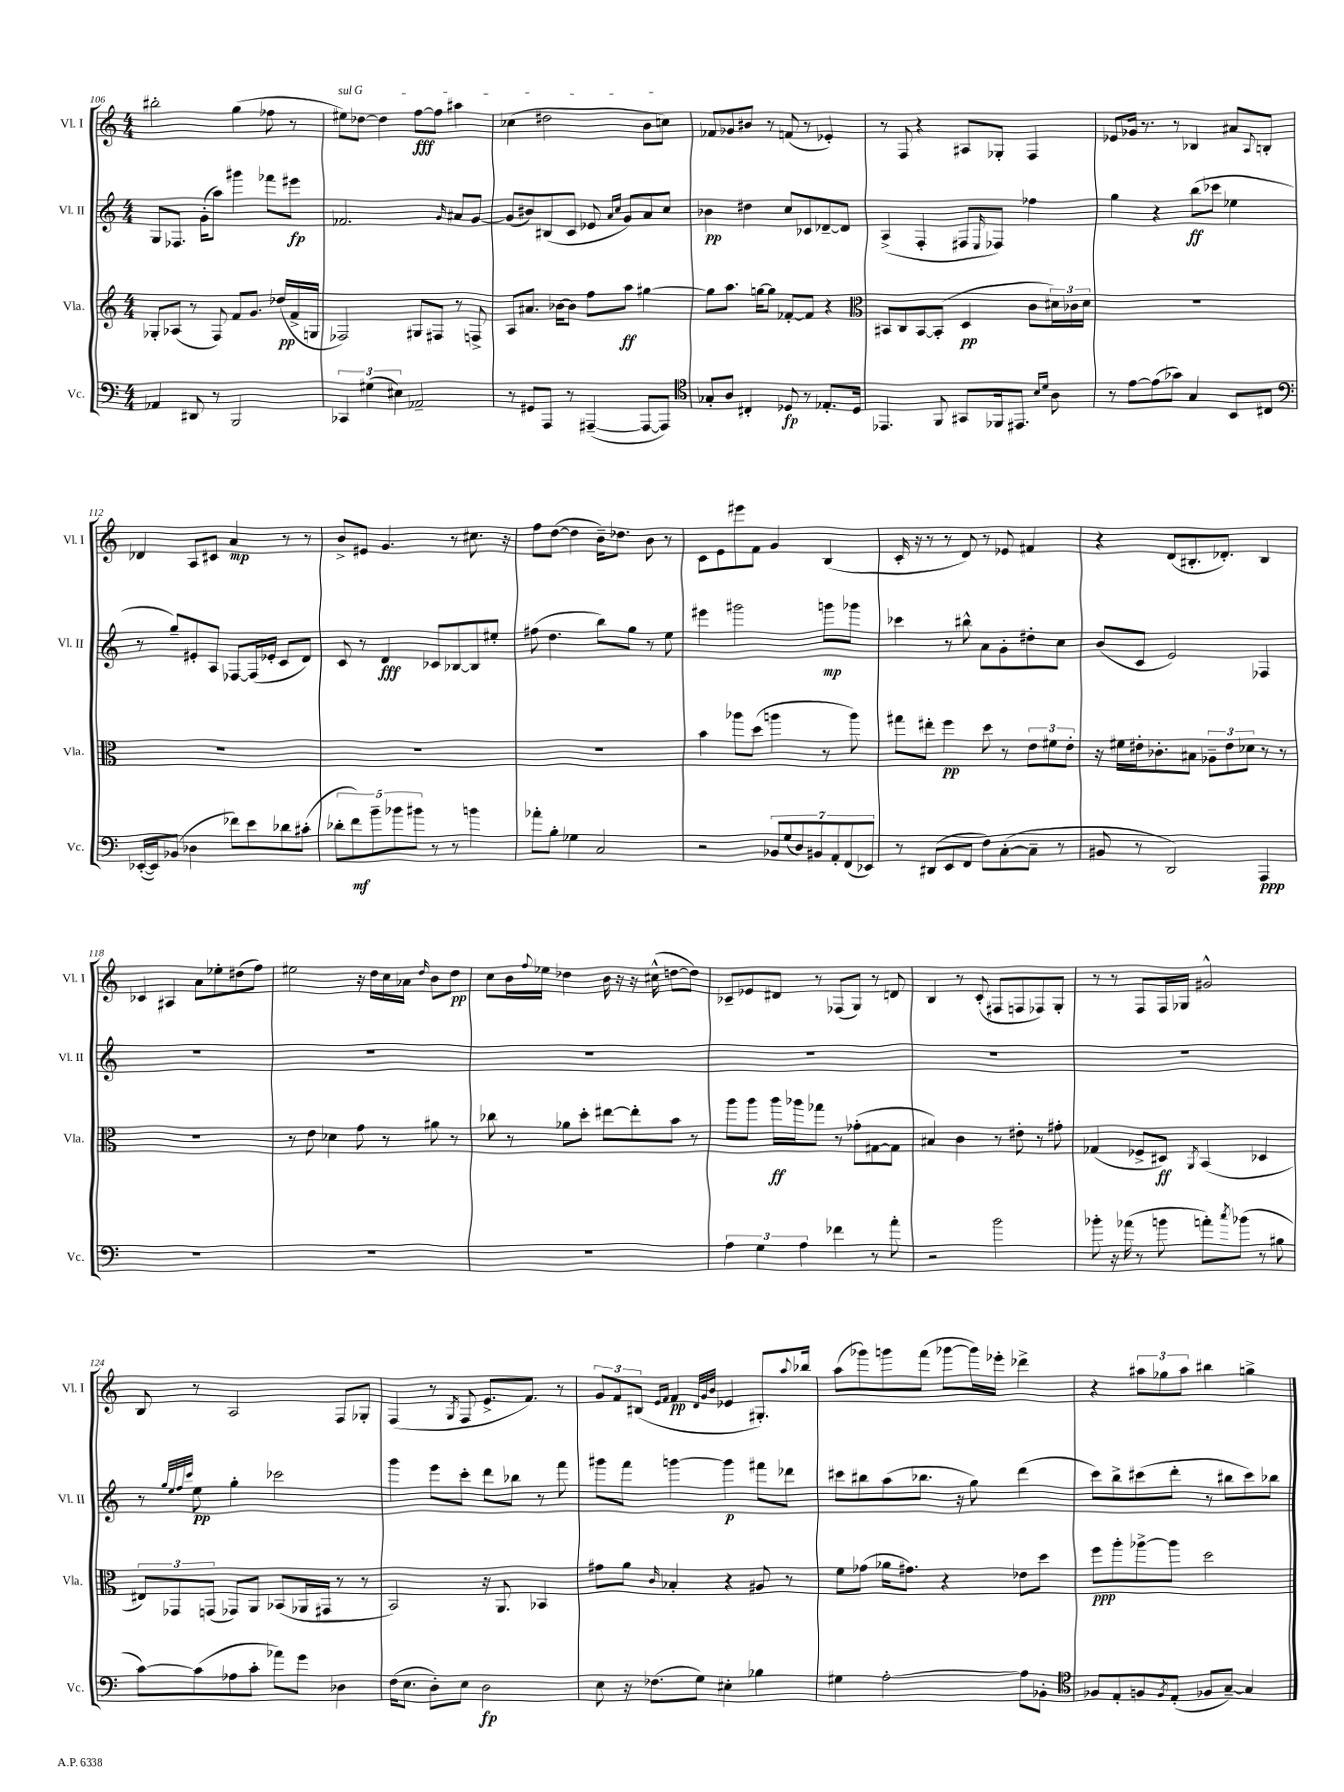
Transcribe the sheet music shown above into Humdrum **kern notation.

**kern	**dynam	**kern	**dynam	**kern	**dynam	**kern	**dynam
*part4	*part4	*part3	*part3	*part2	*part2	*part1	*part1
*staff4	*staff4	*staff3	*staff3	*staff2	*staff2	*staff1	*staff1
*I"Vc.	*	*I"Vla.	*	*I"Vl. II	*	*I"Vl. I	*
*I'Vc.	*	*I'Vla.	*	*I'Vl. II	*	*I'Vl. I	*
*clefF4	*	*clefG2	*	*clefG2	*	*clefG2	*
*k[]	*	*k[]	*	*k[]	*	*k[]	*
*M4/4	*	*M4/4	*	*M4/4	*	*M4/4	*
=106	=106	=106	=106	=106	=106	=106	=106
4AA-X/	.	8G-X'/L	.	8G/L	.	2bb#X'\	.
.	.	(8A-X/J	.	8.F-X/J	.	.	.
8DD#X/	.	8r	.	.	.	.	.
.	.	.	.	(16g'\KL	.	.	.
8r	.	8F/)	.	8aa\J)	.	.	.
2BBB/	.	8f/L	.	4ggg#X\	.	(4gg\	.
.	.	8.g/J	.	.	.	.	.
.	.	.	.	8fff-X\L	.	8ff-X\	.
.	.	(16dd-X/LL	pp	.	.	.	.
.	.	16f^/	.	8eee#X\J	fp	8r	.
.	.	16Gn/JJ	.	.	.	.	.
=107	=107	=107	=107	=107	=107	=107	=107
!	!	!	!	!	!	!LO:TX:a:i:t=sul G	!
6CC-X/	.	2F-X/)	.	2.f-X/	.	8ee#X\L)	.
.	.	.	.	.	.	[8dd-X\J	.
(6G#X\	.	.	.	.	.	.	.
.	.	.	.	.	.	4dd-\]	.
6E#X\)	.	.	.	.	.	.	.
2AA-X~/	.	8G#X/L	.	.	.	[8ff\L	fff
.	.	8F#X/J	.	.	.	8ff\J]	.
.	.	.	.	16qqg/	.	.	.
.	.	8r	.	8a#X/L	.	4aa#X\	.
.	.	8Fn^/	.	[8g/J	.	.	.
=108	=108	=108	=108	=108	=108	=108	=108
8r	.	8A/L	.	(8g/L]	.	(4cc-X\	.
8GG#X/L	.	8.a#X/J	.	8b#X/)	.	.	.
8AAA/J	.	.	.	(8B#X/	.	2dd#X\	.
.	.	[16b-X\KL	.	.	.	.	.
8r	.	8b-\J]	.	8c/J	.	.	.
([4AAA#X~/	.	8ff\L	.	8e-X/	.	.	.
.	.	.	.	16qqa/LL	.	.	.
.	.	.	.	16qqcc/JJ	.	.	.
.	.	8aa\J	ff	8g/L)	.	.	.
8AAA#/L_	.	[4gg#X\	.	8a/	.	8b\L	.
8AAA#/J])	.	.	.	8cc/J	.	8ccn\J)	.
=109	=109	=109	=109	=109	=109	=109	=109
*clefC4	*	*	*	*	*	*	*
8G-X'/L	.	8gg#\L]	.	4b-X\	pp	8f-X/L	.
8A/J	.	8.aa\J	.	.	.	8g-X/	.
4C#X'/	.	.	.	4dd#X\	.	8b#X/J	.
.	.	[16ggn\KL	.	.	.	.	.
.	.	8gg\J]	.	.	.	8r	.
8D-X/	fp	[8f-X'/L	.	8cc/L	.	(8fn/	.
8r	.	8f-/J]	.	8c-X/	.	8r	.
8.E-X'/L	.	4r	.	[8d-X~/	.	4e-X'/)	.
.	.	.	.	8d-/J]	.	.	.
16D-/Jk	.	.	.	.	.	.	.
=110	=110	=110	=110	=110	=110	=110	=110
*	*	*clefC3	*	*	*	*	*
4.EE-X/	.	8BB#X/L	.	(4A^/	.	8r	.
.	.	8C/	.	.	.	8F/	.
.	.	[8BB#/	.	4F'/	.	4r	.
8FF/	.	(8BB#'/J]	.	.	.	.	.
8GG#X/L	.	4D/	pp	8F#X/L	.	8A#X/L	.
.	.	.	.	16qqE/	.	.	.
16FF-X/k	.	.	.	8F-X/J)	.	8G-X'/J	.
8.EE#X/J	.	.	.	.	.	.	.
.	.	8c\L	.	4ff-X\	.	4F/	.
16qqB/LL	.	.	.	.	.	.	.
16qqd/JJ	.	.	.	.	.	.	.
8A\	.	24d#X\L)	.	.	.	.	.
.	.	24c-X\	.	.	.	.	.
.	.	24d#\JJ	.	.	.	.	.
=111	=111	=111	=111	=111	=111	=111	=111
8r	.	1r	.	4gg\	.	8e-X/L	.
[8e\L	.	.	.	.	.	16g-X/Jk	.
.	.	.	.	.	.	8.r	.
(8e\]	.	.	.	4r	.	.	.
8g-X\J)	.	.	.	.	.	8r	.
4G/	.	.	.	(8bb\L	ff	4B-X/	.
.	.	.	.	8ccc-X\J	.	.	.
8BB/L	.	.	.	4ee-X\	.	8a#X/L	.
.	.	.	.	.	.	8qqA/	.
8C#X/J	.	.	.	.	.	8Bn'/J	.
!!LO:LB:g=z
=112	=112	=112	=112	=112	=112	=112	=112
*clefF4	*	*	*	*	*	*	*
([16EE-X'/LL	.	1r	.	8r	.	4d-X/	.
16EE-/J])	.	.	.	.	.	.	.
(8BB-X/J	.	.	.	8gg~/L)	.	.	.
4D-X\	.	.	.	8e#X'/	.	8A/L	.
.	.	.	.	8A/J	.	8c#X/J	.
8f-X\L)	.	.	.	[8F-X/L	.	4a/	mp
8e\	.	.	.	(16F-/L]	.	.	.
.	.	.	.	16e-X'/JJ	.	.	.
8d-X\	.	.	.	8c/L	.	8r	.
(8c#X'\J	.	.	.	8d/J)	.	8r	.
=113	=113	=113	=113	=113	=113	=113	=113
10d-X'\L	.	1r	.	8c/	.	8b^/L	.
10f\)	mf	.	.	.	.	.	.
.	.	.	.	8r	.	8e#X/J	.
10b~\	.	.	.	.	.	.	.
.	.	.	.	4d/	fff	4.g/	.
10b-X\	.	.	.	.	.	.	.
10b#X\J	.	.	.	.	.	.	.
8r	.	.	.	8c-X/L	.	.	.
8r	.	.	.	[8B-X/	.	8r	.
4bn\	.	.	.	8B-/]	.	8.cc#X\	.
.	.	.	.	8ee#X'/J	.	.	.
.	.	.	.	.	.	16r	.
=114	=114	=114	=114	=114	=114	=114	=114
8a-X'\L	.	1r	.	(8ff#X\	.	8ff\L	.
8B'\J	.	.	.	4.dd\	.	([8dd\J	.
4G-X\	.	.	.	.	.	4dd\]	.
2C/	.	.	.	8bb\L)	.	16b~\KL)	.
.	.	.	.	.	.	8.dd-X\J	.
.	.	.	.	8gg\J	.	.	.
.	.	.	.	8r	.	8b\	.
.	.	.	.	8ee\	.	8r	.
=115	=115	=115	=115	=115	=115	=115	=115
2r	.	4b\	.	4eee#X\	.	8c\L	.
.	.	.	.	.	.	8e\	.
.	.	8aa-X\L	.	2ggg#X\	.	8eee#X\	.
.	.	(8dd\J	.	.	.	8f\J	.
14BB-X/L	.	4aan\	.	.	.	4g/	.
(14G/	.	.	.	.	.	.	.
14D/)	.	.	.	.	.	.	.
14BB#X/	.	.	.	.	.	.	.
.	.	8r	.	8gggn\L	mp	(4B/	.
14AA'/	.	.	.	.	.	.	.
(14FF/	.	.	.	.	.	.	.
.	.	8aa\)	.	8ggg-X\J	.	.	.
14EE-X/J)	.	.	.	.	.	.	.
=116	=116	=116	=116	=116	=116	=116	=116
8r	.	8gg#X\L	.	4ccc-X\	.	16c'/	.
.	.	.	.	.	.	16r	.
(8DD#X/L	.	8ee#X'\J	.	.	.	8r	.
8EE/	.	4ff\	pp	8r	.	8r	.
8FF/J	.	.	.	8bb#X^^\	.	8d/)	.
8F\L)	.	8dd\	.	8a\L	.	8r	.
([8C'\	.	8r	.	8g'\	.	8e-X/	.
8C~\J]	.	12e\L	.	8dd#X'\	.	4f#X/	.
.	.	12f#X\	.	.	.	.	.
8r	.	.	.	8cc\J	.	.	.
.	.	12e'\J	.	.	.	.	.
=117	=117	=117	=117	=117	=117	=117	=117
8BB#X/	.	16r	.	(8b/L	.	4r	.
.	.	16f#X\LL	.	.	.	.	.
8r	.	16e#X'\J	.	8c/J	.	.	.
.	.	8.c-X'\	.	.	.	.	.
2DD/)	.	.	.	2e/)	.	(8d/L	.
.	.	8B#X\J	.	.	.	8.B#X'/	.
.	.	12A-X~\L	.	.	.	.	.
.	.	.	.	.	.	8.d-X'/J)	.
.	.	12e#\	.	.	.	.	.
.	.	12d-X\J	.	.	.	.	.
4AAA/	ppp	8r	.	4F-X/	.	4B#/	.
.	.	8r	.	.	.	.	.
!!LO:LB:g=z
=118	=118	=118	=118	=118	=118	=118	=118
1r	.	1r	.	1r	.	4c-X/	.
.	.	.	.	.	.	4A#X/	.
.	.	.	.	.	.	8a\L	.
.	.	.	.	.	.	8ee-X'\	.
.	.	.	.	.	.	(8dd#X\	.
.	.	.	.	.	.	8ff\J)	.
=119	=119	=119	=119	=119	=119	=119	=119
1r	.	8r	.	1r	.	2ee#X\	.
.	.	8e\	.	.	.	.	.
.	.	4d-X\	.	.	.	.	.
.	.	8g\	.	.	.	16r	.
.	.	.	.	.	.	16dd\LL	.
.	.	8r	.	.	.	16cc\	.
.	.	.	.	.	.	16a-X\JJ	.
.	.	.	.	.	.	16qqdd/	.
.	.	8a#X\	.	.	.	8b\L	.
.	.	8r	.	.	.	8dd\J	pp
=120	=120	=120	=120	=120	=120	=120	=120
1r	.	8cc-X\	.	1r	.	8cc\L	.
.	.	8r	.	.	.	16b\L	.
.	.	.	.	.	.	8qqff/	.
.	.	.	.	.	.	16ee-X\JJ	.
.	.	8a-X\L	.	.	.	4dd-X\	.
.	.	8dd'\J	.	.	.	.	.
.	.	[8ee#X\L	.	.	.	16b\	.
.	.	.	.	.	.	16r	.
.	.	8ee#'\]	.	.	.	16r	.
.	.	.	.	.	.	(16cc#X^^\	.
.	.	8b\J	.	.	.	[8ddn\L	.
.	.	8r	.	.	.	8dd\J])	.
=121	=121	=121	=121	=121	=121	=121	=121
6A\	.	8aa\L	.	1r	.	8c-X~/L	.
.	.	8aa\J	.	.	.	8e-X/	.
6G\	.	.	.	.	.	.	.
.	.	16aa\LL	ff	.	.	8d#X/J	.
.	.	16aa-X\J	.	.	.	.	.
6A\	.	.	.	.	.	.	.
.	.	8gg-X\J	.	.	.	8r	.
4f-X\	.	8r	.	.	.	(8F-X/L	.
.	.	(8g-X'\L	.	.	.	8G/J)	.
8r	.	[8G#X\	.	.	.	8r	.
8a'\	.	8G#\J]	.	.	.	8dn/	.
=122	=122	=122	=122	=122	=122	=122	=122
2r	.	4B#X/)	.	1r	.	4B/	.
.	.	4c\	.	.	.	8r	.
.	.	.	.	.	.	(8c'/	.
2b\	.	8r	.	.	.	8F#X/L	.
.	.	8e#X'\	.	.	.	8Fn/	.
.	.	8r	.	.	.	8F-X/)	.
.	.	8g#X'\	.	.	.	8G'/J	.
=123	=123	=123	=123	=123	=123	=123	=123
8b-X'\	.	(4G-X/	.	1r	.	8r	.
16r	.	.	.	.	.	8r	.
(16a-X\	.	.	.	.	.	.	.
8r	.	8F-X^/L	.	.	.	8F/L	.
8bn\	.	8D#X/J)	ff	.	.	16F/L	.
.	.	.	.	.	.	16G-X/JJ	.
.	.	8qAA/	.	.	.	.	.
8an'\L)	.	(4BB/	.	.	.	2g#X^^/	.
8qcc/	.	.	.	.	.	.	.
(8b-X\J	.	.	.	.	.	.	.
8r	.	4D-X/	.	.	.	.	.
8B#X\	.	.	.	.	.	.	.
!!LO:LB:g=z
=124	=124	=124	=124	=124	=124	=124	=124
[8c\L)	.	12E#X/L)	.	8r	.	8B/	.
.	.	12GG-X/	.	.	.	.	.
.	.	.	.	32qqgg/LLL	.	.	.
.	.	.	.	32qqee/	.	.	.
.	.	.	.	32qqff/	.	.	.
.	.	.	.	32qqccc/JJJ	.	.	.
(8c\]	.	.	.	8ee\	pp	8r	.
.	.	(12GGn/J	.	.	.	.	.
8A-X\	.	8GG-X/L)	.	4gg'\	.	2A/	.
8c'\J	.	8AA/J	.	.	.	.	.
8a-X\L)	.	(8BB-X/L	.	2ccc-X\	.	.	.
8g\J	.	16AA-X/L	.	.	.	.	.
.	.	16GG#X/JJ	.	.	.	.	.
4D-X\	.	8r	.	.	.	8F/L	.
.	.	8r	.	.	.	8G-X'/J	.
=125	=125	=125	=125	=125	=125	=125	=125
(16F\KL	.	2BB/)	.	4ggg\	.	(4F/	.
8.E\J	.	.	.	.	.	.	.
8D'\L)	.	.	.	8eee\L	.	8r	.
.	.	.	.	.	.	8qG/	.
8E\J	.	.	.	8ccc'\J	.	8F/	.
2D\	fp	16r	.	8ddd\L	.	8.e^/L	.
.	.	8.AA/	.	.	.	.	.
.	.	.	.	8bb-X\J	.	.	.
.	.	.	.	.	.	8.f/J)	.
.	.	4BB-X/	.	8r	.	.	.
.	.	.	.	8fff\	.	8r	.
=126	=126	=126	=126	=126	=126	=126	=126
8E\	.	8g#X\L	.	8ggg#X\L	.	12g/L	.
.	.	.	.	.	.	12f/	.
16r	.	8a\J	.	8fff\J	.	.	.
.	.	.	.	.	.	(12B#X/J	.
(8.F-X\L	.	.	.	.	.	.	.
.	.	.	.	.	.	16qqe/LL	.
.	.	16qqc/	.	.	.	16qqf/JJ	.
.	.	4B-X'/	.	[4gggn\	.	4f/	pp
8G\J)	.	.	.	.	.	.	.
.	.	.	.	.	.	32qqd/LLL	.
.	.	.	.	.	.	32qqg/	.
.	.	.	.	.	.	32qqb/JJJ	.
4E#X'\	.	4r	.	4ggg\]	p	4e-X/	.
4B-X\	.	8A#X/	.	8fff#X\L	.	8.G#X'/L)	.
.	.	8r	.	8ddd-X\J	.	.	.
.	.	.	.	.	.	8qqaa/	.
.	.	.	.	.	.	16bb-X/Jk	.
=127	=127	=127	=127	=127	=127	=127	=127
4G#X\	.	8f\L	.	8ccc#X\L	.	(8aa\L	.
.	.	(8g-X\J	.	8bb#X\	.	8ggg-X\)	.
[2A'\	.	16a-X\KL	.	(8aa\	.	8gggn\	.
.	.	8.g#X\J)	.	.	.	.	.
.	.	.	.	8.bb-X\J	.	(8fff\J	.
.	.	4r	.	.	.	[8ggg-X\L	.
.	.	.	.	16r	.	.	.
.	.	.	.	8gg\)	.	16ggg-\L])	.
.	.	.	.	.	.	16eee-X'\JJ	.
8A\L]	.	8e-X\L	.	(4ddd\	.	4ddd-X^\	.
8BB-X'\J	.	8dd\J	.	.	.	.	.
=128	=128	=128	=128	=128	=128	=128	=128
*clefC4	*	*	*	*	*	*	*
8F-X/L	.	8ff\L	ppp	8ccc\L)	.	4r	.
8E'/	.	8aa'\	.	8bb^\	.	.	.
8Fn/	.	[8aa-X^\	.	(8ccc#X\	.	12aa#X\L	.
.	.	.	.	.	.	12gg-X\	.
8qF/	.	.	.	.	.	.	.
(8E'/J	.	8aa-\J]	.	8ddd'\J	.	.	.
.	.	.	.	.	.	12aa#\J	.
8F-X/L	.	2dd\	.	8r	.	4bb#X\	.
[8G~/J)	.	.	.	8bb#X\L	.	.	.
4G/]	.	.	.	8ccc#\)	.	4ggn^\	.
.	.	.	.	8bb-X\J	.	.	.
==	==	==	==	==	==	==	==
*-	*-	*-	*-	*-	*-	*-	*-
